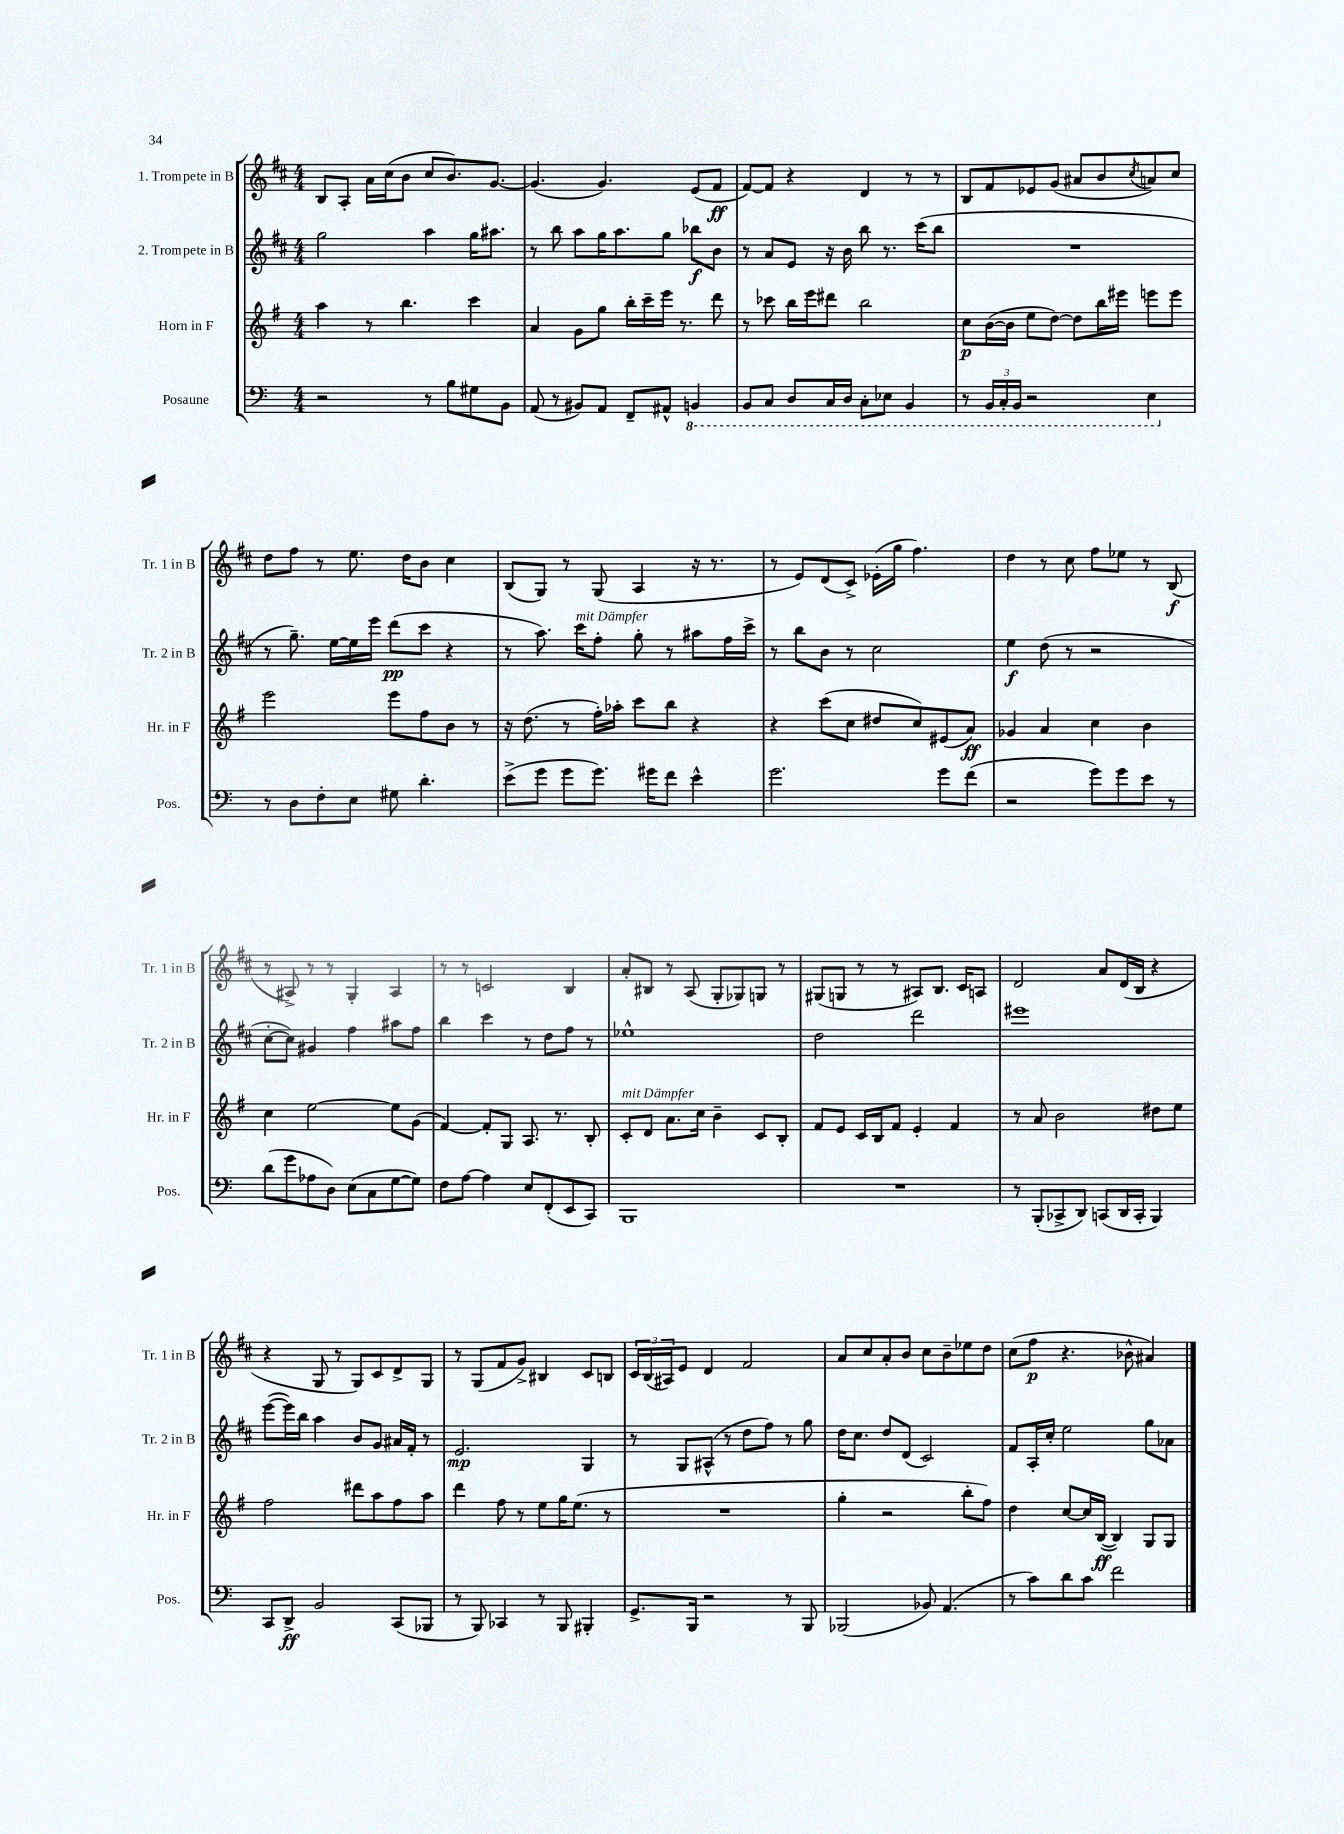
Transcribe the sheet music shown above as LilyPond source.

<<
\new StaffGroup <<
\new Staff = "s0" \with { instrumentName = "1. Trompete in B" shortInstrumentName = "Tr. 1 in B" } {
    \clef treble \key d \major \numericTimeSignature \time 4/4
    b8 a8-. a'16 cis''16( b'8 cis''8 b'8.) g'8.~ |
    g'4.( g'4.) e'8( fis'8\ff |
    fis'8~) fis'8 r4 d'4 r8 r8 |
    b8 fis'8 ees'8 g'8( ais'8 b'8 \acciaccatura { cis''8 } a'8) cis''8 |
    d''8 fis''8 r8 e''8. d''16 b'8 cis''4 |
    b8( g8) r8 g8( a4 r16 r8. |
    r8 e'8) d'8( cis'8->) ees'16-.( g''16 fis''4.) |
    d''4 r8 cis''8 fis''8 ees''8 r8 b8\f( |
    r8 ais8->) r8 r8 g4-. ais4 |
    r8 r8 c'2 b4 |
    a'8-. bis8 r8 a8( g8-. ges8) g8 r8 |
    gis8( g8 r8 r8 ais8) b8. cis'16 a8 |
    d'2 a'8 d'16( b16 r4 |
    r4 g8 r8 g8) cis'8 d'8-> g8 |
    r8 g8( fis'8 g'8->) bis4 cis'8 b8 |
    \tuplet 3/2 { cis'16 b16( ais16) } e'8 d'4 fis'2 |
    a'8 cis''8 a'8-. b'8 cis''8 b'8-- ees''8 d''8 |
    cis''8( fis''8\p r4. bes'8-^ ais'4) \bar "|." |
}
\new Staff = "s1" \with { instrumentName = "2. Trompete in B" shortInstrumentName = "Tr. 2 in B" } {
    \clef treble \key d \major \numericTimeSignature \time 4/4
    g''2 a''4 g''16 ais''8. |
    r8 b''8 a''8 g''16 a''8. g''8 bes''8\f b'8 |
    r8 a'8 e'8 r16 b'16 b''8 r8. cis'''16( b''8 |
    R1 |
    r8 g''8.--) e''16~ e''16 e'''16 d'''8\pp( cis'''8 r4 |
    r8 a''8.) cis'''16^\markup { \italic "mit Dämpfer" } fis''8-. g''8-. r8 ais''8 fis''16 cis'''16-> |
    r8 b''8 b'8 r8 cis''2 |
    e''4\f d''8( r8 r2 |
    cis''8~-. cis''8) gis'4 fis''4 ais''8 fis''8 |
    b''4 cis'''4 r8 d''8 fis''8 r8 |
    ees''1-^ |
    d''2 d'''2 |
    eis'''1 |
    e'''8~( e'''16) b''16 a''4 b'8 g'8 ais'16 fis'16-. r8 |
    e'2.\mp g4 |
    r8 g8 ais8-^( r8 d''8 fis''8) r8 g''8 |
    d''16 cis''8. d''8 d'8( cis'2) |
    fis'8 a16-. cis''16-. e''2 g''8 aes'8 \bar "|." |
}
\new Staff = "s2" \with { instrumentName = "Horn in F" shortInstrumentName = "Hr. in F" } {
    \clef treble \key g \major \numericTimeSignature \time 4/4
    a''4 r8 b''4. c'''4 |
    a'4 g'8 g''8 b''16-. c'''16-- e'''16 r8. d'''8 |
    r8 ces'''8 b''16 e'''16 dis'''8 b''2 |
    c''8\p b'16~( b'16 e''8 d''8~) d''8 b''16 eis'''16 e'''8 e'''8 |
    e'''2 e'''8 fis''8 b'8 r8 |
    r16 d''8.( r8 fis''16-.) aes''16-. c'''8 b''8 r4 |
    r4 c'''8( c''8 dis''8 c''8) eis'8( a'8\ff) |
    ges'4 a'4 c''4 b'4 |
    c''4 e''2~ e''8 g'8( |
    fis'4~) fis'8-. g8 a8. r8. b8-. |
    c'8-.^\markup { \italic "mit Dämpfer" } d'8 a'8. c''16 b'4-- c'8 b8-. |
    fis'8 e'8 c'16 b16 fis'8 e'4-. fis'4 |
    r8 a'8 b'2 dis''8 e''8 |
    fis''2 dis'''8 a''8 fis''8 a''8 |
    d'''4 fis''8 r8 e''8 g''16 e''8.( r8 |
    R1 |
    g''4-. r2 b''8-. fis''8) |
    d''4 c''8~ c''16 b16~\ff( b4) g8 g8 \bar "|." |
}
\new Staff = "s3" \with { instrumentName = "Posaune" shortInstrumentName = "Pos." } {
    \clef bass \key c \major \numericTimeSignature \time 4/4
    r2 r8 b8 gis8 b,8 |
    a,8( r8 bis,8) a,8 f,8-- ais,8-^ \ottava #-1 b,,!4 |
    b,,8 c,8 d,8 c,16 d,16 c,8-. ees,8 b,,4 |
    r8 \tuplet 3/2 { b,,16 c,16-. b,,16 } r2 e,4 \ottava #0 |
    r8 d8 f8-. e8 gis8 d'4.-. |
    e'8->( g'8 g'8 g'8.) gis'16 f'8 e'4-^ |
    g'2. g'8 f'8( |
    r2 g'8) g'8 e'8 r8 |
    d'8( g'8 aes8 d8) e8( c8 g8~ g8) |
    f8 a8~ a4 e8 f,8-.( e,8 c,8) |
    b,,1 |
    R1 |
    r8 b,,8-.( ces,8-> d,8) c,8( d,16 c,16-. b,,4) |
    c,8 d,8->\ff b,2 c,8( bes,,8 |
    r8 b,,8) ces,4 r8 b,,8 bis,,4-. |
    g,8.-> b,,16 r2 r8 b,,8 |
    bes,,2( bes,8) a,4.( |
    r8 c'8) d'8 c'8 f'2 \bar "|." |
}
>>
>>
\layout { \context { \Score \remove "Bar_number_engraver" } }
